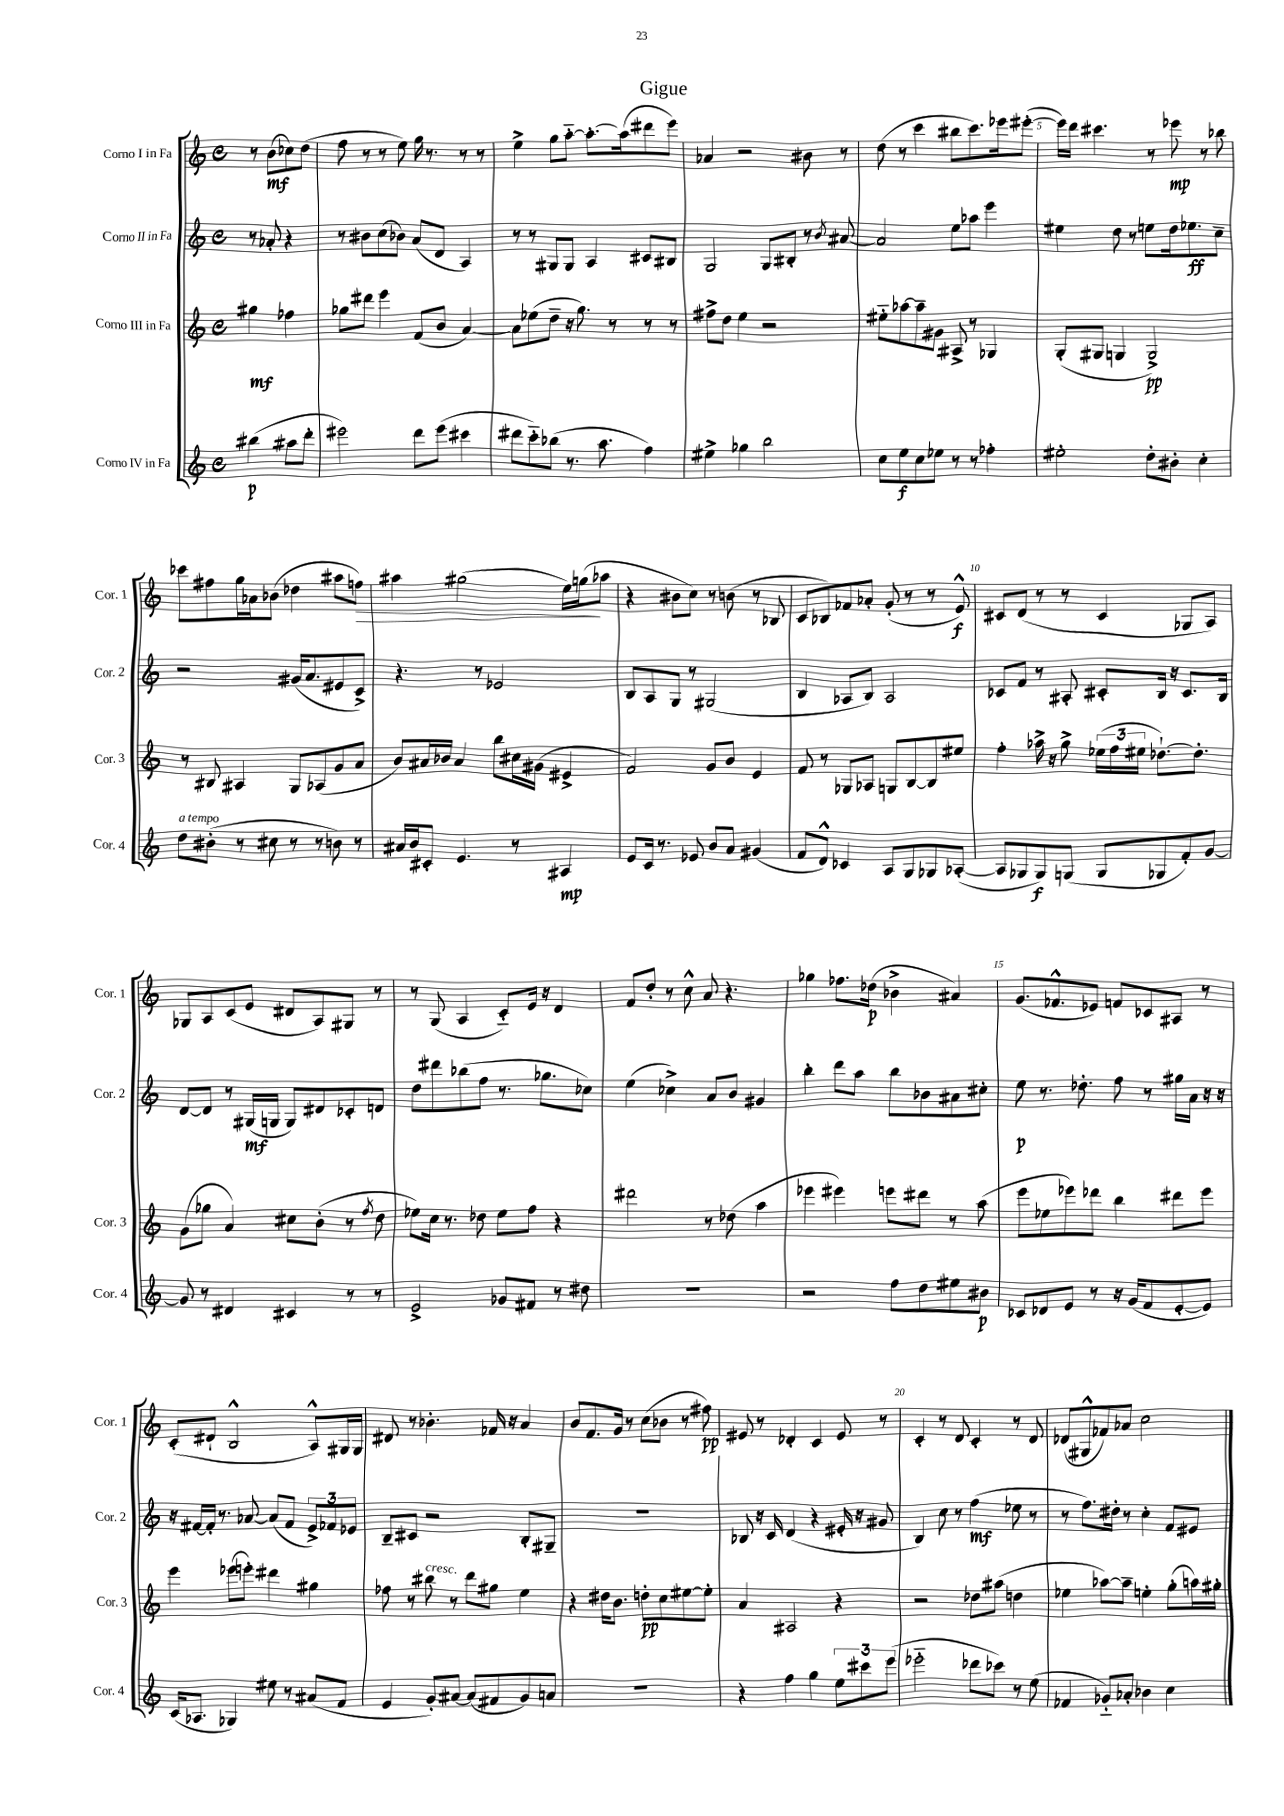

**kern	**dynam	**kern	**dynam	**kern	**dynam	**kern	**dynam
*part4	*part4	*part3	*part3	*part2	*part2	*part1	*part1
*staff4	*staff4	*staff3	*staff3	*staff2	*staff2	*staff1	*staff1
*I"Corno IV in Fa	*	*I"Corno III in Fa	*	*I"Corno II in Fa	*	*I"Corno I in Fa	*
*I'Cor. 4	*	*I'Cor. 3	*	*I'Cor. 2	*	*I'Cor. 1	*
*clefG2	*	*clefG2	*	*clefG2	*	*clefG2	*
*k[]	*	*k[]	*	*k[]	*	*k[]	*
*M4/4	*	*M4/4	*	*M4/4	*	*M4/4	*
*met(c)	*	*met(c)	*	*met(c)	*	*met(c)	*
=	=	=	=	=	=	=	=
(4bb#X\	p	4gg#X\	mf	8r	.	8r	.
.	.	.	.	8a-X'/	.	(8b\L	mf
8aa#X\L	.	4ff-X\	.	4r	.	8cc-X\)	.
8ddd'\J	.	.	.	.	.	(8dd\J	.
=1	=1	=1	=1	=1	=1	=1	=1
2eee#X\)	.	8gg-X\L	.	8r	.	8ff\	.
.	.	8ddd#X\J	.	8b#X\L	.	8r	.
.	.	4eee\	.	(8cc\	.	8r	.
.	.	.	.	8b-X\J)	.	8ee\)	.
8ddd\L	.	(8f/L	.	(8a/L	.	16gg\	.
.	.	.	.	.	.	8.r	.
(8eee#\J	.	8b/J	.	8d/J	.	.	.
4ccc#X\	.	[4a/)	.	4A/)	.	8r	.
.	.	.	.	.	.	8r	.
=2	=2	=2	=2	=2	=2	=2	=2
8ddd#X\L	.	8a\L]	.	8r	.	4ee^\	.
8ccc\)	.	(8ee-X\	.	8r	.	.	.
(8bb-X\J	.	8dd~\J	.	8G#X/L	.	8gg\L	.
8.r	.	16r	.	8G#/J	.	[8aa\J	.
.	.	8.gg\)	.	.	.	.	.
.	.	.	.	4A/	.	8.aa'\L_	.
8.aa\	.	.	.	.	.	.	.
.	.	8r	.	.	.	.	.
.	.	.	.	.	.	(16aa\k]	.
4ff\)	.	8r	.	8c#X/L	.	8ddd#X\	.
.	.	8r	.	8B#X/J	.	8eee\J)	.
=3	=3	=3	=3	=3	=3	=3	=3
4ee#X^\	.	8ff#X^\L	.	2G/	.	4a-X/	.
.	.	8dd\J	.	.	.	.	.
4gg-X\	.	4ee\	.	.	.	2r	.
2bb\	.	2r	.	8G/L	.	.	.
.	.	.	.	8B#X'/J	.	.	.
.	.	.	.	8r	.	8b#X\	.
.	.	.	.	8qb/	.	.	.
.	.	.	.	[8a#X/	.	8r	.
=4	=4	=4	=4	=4	=4	=4	=4
8cc\L	.	8ee#X\L	.	2a#/]	.	(8dd\	.
8ee\	f	[8aa-X\	.	.	.	8r	.
8cc\	.	8aa-~\]	.	.	.	4ccc\	.
8ee-X\J	.	8g#X\J	.	.	.	.	.
8r	.	8A#X^/	.	8ee\L	.	8bb#X\L	.
8r	.	8r	.	8aa-X\J	.	8.ccc\)	.
4ff-X'\	.	4G-X/	.	4eee\	.	.	.
.	.	.	.	.	.	16eee-X\k	.
.	.	.	.	.	.	([8eee#X'\J	.
=5	=5	=5	=5	=5	=5	=5	=5
2ee#X'\	.	(8G'/L	.	4ee#X\	.	16eee#\LL])	.
.	.	.	.	.	.	16ddd\JJ	.
.	.	8G#X/J	.	.	.	4.ccc#X\	.
.	.	4Gn/	.	8dd\	.	.	.
.	.	.	.	8r	.	.	.
8dd'\L	.	2G^/)	pp	8een\L	.	8r	.
8b#X'\J	.	.	.	16dd\k	.	8eee-X\	mp
.	.	.	.	8.ee-X\	ff	.	.
4cc'\	.	.	.	.	.	8r	.
.	.	.	.	8cc~\J	.	8bb-X\	.
!!LO:LB:g=z
=6	=6	=6	=6	=6	=6	=6	=6
!LO:TX:a:i:t=a tempo	!	!	!	!	!	!	!
8dd\L	.	8r	.	2r	.	8ccc-X\L	.
(8b#X'\J	.	8B#X/	.	.	.	8ff#X\	.
8r	.	4A#X/	.	.	.	16gg\L	.
.	.	.	.	.	.	16a-X\J	.
8cc#X\	.	.	.	.	.	(8b-X\J	.
8r	.	8G/L	.	(16g#X/KL	.	4dd-X\	.
.	.	.	.	8.a/	.	.	.
8r	.	(8A-X/	.	.	.	.	.
8bn\)	.	8g/	.	8e#X/	.	8aa#X\L	.
!	!	!	!	!	!	!	!LO:HP:b
8r	.	8a/J	.	8c^/J)	.	8ffn\J)	>
=7	=7	=7	=7	=7	=7	=7	=7
16a#X/LL	.	8b/L)	.	4.r	.	4aa#X\	.
16b/J	.	.	.	.	.	.	.
8c#X'/J	.	16a#X/L	.	.	.	.	.
.	.	16b-X/JJ	.	.	.	.	.
4.e/	.	4a#/	.	.	.	(2gg#X\	.
.	.	.	.	8r	.	.	.
.	.	8bb\L	.	2e-X/	.	.	.
8r	.	16cc#X\L	.	.	.	.	.
.	.	(16g#X\JJ	.	.	.	.	.
4A#X/	mp	4e#X^/	.	.	.	16ee\LL)	.
.	.	.	.	.	.	(16ggn\J	.
.	.	.	.	.	.	8aa-X\J	]
=8	=8	=8	=8	=8	=8	=8	=8
8e/L	.	2f/)	.	8B/L	.	4r	.
16c/Jk	.	.	.	8A/	.	.	.
8.r	.	.	.	.	.	.	.
.	.	.	.	8G/J	.	8b#X\L	.
8e-X/	.	.	.	8r	.	8cc\J)	.
8b/L	.	8g/L	.	(2G#X/	.	8r	.
8a/J	.	8b/J	.	.	.	(8bn\	.
(4g#X/	.	4e/	.	.	.	8r	.
.	.	.	.	.	.	8B-X/	.
=9	=9	=9	=9	=9	=9	=9	=9
8f/L	.	8f/	.	4B/	.	8c/L	.
8d^^/J)	.	8r	.	.	.	8B-X/)	.
4c-X/	.	8G-X/L	.	8A-X/L	.	8f-X/	.
.	.	8A-X/J	.	8B/J)	.	8a-X'/J	.
8A/L	.	8Gn/L	.	2A-/	.	(8g'/	.
8G/	.	[8B/	.	.	.	8r	.
8G-X/	.	8B/]	.	.	.	8r	.
([8A-X'/J	.	8ee#X/J	.	.	.	8e^^/)	f
=10	=10	=10	=10	=10	=10	=10	=10
8A-/L]	.	4ff'\	.	8c-X/L	.	8c#X/L	.
8G-X/	.	.	.	8f/J	.	(8d/J	.
8G-/)	f	16aa-X^\	.	8r	.	8r	.
.	.	16r	.	.	.	.	.
(8Gn/J	.	8gg^\	.	8A#X'/	.	8r	.
8G/L	.	(24ee-X\LL	.	8c#X'/L	.	4c#/	.
.	.	24ff\	.	.	.	.	.
.	.	24ee#X\JJ	.	.	.	.	.
8G-X/	.	[8.dd-X`\L)	.	16B/Jk	.	.	.
.	.	.	.	16r	.	.	.
8f'/)	.	.	.	8.c#/L	.	8G-X/L	.
.	.	8.dd-'\J]	.	.	.	.	.
[8g/J	.	.	.	.	.	8A/J)	.
.	.	.	.	16B/Jk	.	.	.
!!LO:LB:g=z
=11	=11	=11	=11	=11	=11	=11	=11
8g/]	.	(8g\L	.	[8d/L	.	8G-X/L	.
8r	.	8gg-X\J	.	8d/J]	.	8A/	.
4d#X/	.	4a/)	.	8r	.	(8c/	.
.	.	.	.	(16G#X/LL	mf	8e/J	.
.	.	.	.	16Gn/JJ	.	.	.
4c#X/	.	8cc#X\L	.	8G/L)	.	8d#X/L	.
.	.	(8b'\J	.	8d#X/	.	8A/)	.
8r	.	8r	.	8c-X'/	.	8G#X/J	.
.	.	8qff/	.	.	.	.	.
8r	.	8dd\	.	8dn/J	.	8r	.
=12	=12	=12	=12	=12	=12	=12	=12
2e^/	.	8ee-X\L)	.	8dd\L	.	8r	.
.	.	16cc\Jk	.	8ddd#X\	.	(8G/	.
.	.	8.r	.	.	.	.	.
.	.	.	.	(8bb-X\	.	4A/	.
.	.	8dd-X\	.	8ff\J	.	.	.
8g-X/L	.	8ee-\L	.	8.r	.	8c/L)	.
8f#X/J	.	8ff\J	.	.	.	16e/Jk	.
.	.	.	.	8.gg-X\L	.	16r	.
8r	.	4r	.	.	.	4d/	.
8dd#X\	.	.	.	8cc-X\J)	.	.	.
=13	=13	=13	=13	=13	=13	=13	=13
1r	.	2ddd#X\	.	(4ee\	.	8f/L	.
.	.	.	.	.	.	8dd'/J	.
.	.	.	.	4cc-X^\)	.	8r	.
.	.	.	.	.	.	8cc^^\	.
.	.	8r	.	8a/L	.	8a/	.
.	.	(8dd-X\	.	8b/J	.	4.r	.
.	.	4aa\	.	4g#X/	.	.	.
=14	=14	=14	=14	=14	=14	=14	=14
2r	.	4eee-X\	.	4bb'\	.	4gg-X\	.
.	.	4eee#X\)	.	8ddd\L	.	8.ff-X\L	.
.	.	.	.	8aa\J	.	.	.
.	.	.	.	.	.	(16dd-X\Jk	p
8ff\L	.	8eeen\L	.	8bb\L	.	4b-X^\	.
8dd\	.	8ddd#X\J	.	8b-X\	.	.	.
8ee#X\	.	8r	.	8a#X\	.	4a#X/)	.
8b#X\J	p	(8aa\	.	8cc#X'\J	.	.	.
=15	=15	=15	=15	=15	=15	=15	=15
8c-X/L	.	8eee\L	.	8ee\	p	(8.g/L	.
8d-X/	.	8ee-X\	.	8.r	.	.	.
.	.	.	.	.	.	8.f-X^^/	.
8e/J	.	8eee-X\)	.	.	.	.	.
.	.	.	.	8.dd-X'\	.	.	.
8r	.	8ddd-X\J	.	.	.	8e-X/J)	.
16r	.	4bb\	.	8ff\	.	8fn/L	.
(16g/KL	.	.	.	.	.	.	.
8f/	.	.	.	8r	.	8c-X/	.
[8e'/	.	8ddd#X\L	.	16gg#X\LL	.	8A#X/J	.
.	.	.	.	16a\JJ	.	.	.
8e/J])	.	8eee-\J	.	16r	.	8r	.
.	.	.	.	16r	.	.	.
!!LO:LB:g=z
=16	=16	=16	=16	=16	=16	=16	=16
(16c/KL	.	4eee\	.	16r	.	(8c'/L	.
8.A-X/J	.	.	.	[16f#X/LL	.	.	.
.	.	.	.	16f#'/JJ]	.	8d#X`/J	.
.	.	.	.	8.r	.	.	.
4G-X/)	.	(8eee-X\L	.	.	.	2B^^/	.
.	.	8eeen'\J)	.	[8a-X/	.	.	.
8ee#X\	.	4ddd#X\	.	(8a-/L]	.	.	.
8r	.	.	.	8f#/J	.	.	.
(8a#X/L	.	4gg#X\	.	12e^/L)	.	8A^^/L)	.
.	.	.	.	12f-X/	.	.	.
8f/J	.	.	.	.	.	16G#X/L	.
.	.	.	.	12e-X/J	.	.	.
.	.	.	.	.	.	16G#/JJ	.
=17	=17	=17	=17	=17	=17	=17	=17
4e/	.	8ff-X\	.	8B~/L	.	8d#X/	.
.	.	8r	.	8c#X/J	.	8r	.
!	!	!LO:TX:a:i:t=cresc.	!	!	!	!	!
8g'/L)	.	8bb#X\	.	2r	.	4.b-X'\	.
[8a#X/J	.	8r	.	.	.	.	.
(8a#/L]	.	8ddd\L	.	.	.	.	.
8f#X/	.	8gg#X\J	.	.	.	16f-X/	.
.	.	.	.	.	.	16r	.
8g/)	.	4ee\	.	8B'/L	.	4a/	.
8an/J	.	.	.	8G#X~/J	.	.	.
=18	=18	=18	=18	=18	=18	=18	=18
1r	.	4r	.	1r	.	8b/L	.
.	.	.	.	.	.	8.f/	.
.	.	16dd#X\KL	.	.	.	.	.
.	.	8.b\J	.	.	.	16g/Jk	.
.	.	.	.	.	.	8r	.
.	.	8ddn'\L	pp	.	.	(8cc\L	.
.	.	8cc\	.	.	.	8b-X\J	.
.	.	[8ee#X\	.	.	.	8r	.
.	.	8ee#'\J]	.	.	.	8ff#X\)	pp
=19	=19	=19	=19	=19	=19	=19	=19
4r	.	4a/	.	8B-X/	.	8e#X/	.
.	.	.	.	16r	.	8r	.
.	.	.	.	16c/	.	.	.
4ff\	.	2A#X/	.	(4d/	.	4d-X'/	.
4gg\	.	.	.	4r	.	4c/	.
12ee\L	.	4r	.	16e#X'/	.	8e#/	.
.	.	.	.	16r	.	.	.
12ccc#X\	.	.	.	.	.	.	.
.	.	.	.	8g#X/	.	8r	.
(12eee\J	.	.	.	.	.	.	.
=20	=20	=20	=20	=20	=20	=20	=20
2eee-X\	.	2r	.	4B/)	.	4c'/	.
.	.	.	.	8cc\	.	8r	.
.	.	.	.	8r	.	8d/	.
8ddd-X\L	.	8dd-X\L	.	(4ff\	mf	4c'/	.
8ccc-X\J)	.	(8aa#X\J	.	.	.	.	.
8r	.	4ddn\	.	8ee-X\	.	8r	.
(8ee\	.	.	.	8r	.	8d/	.
=21	=21	=21	=21	=21	=21	=21	=21
4f-X/	.	4ee-X\	.	8r	.	(8d-X/L	.
.	.	.	.	8.ff\L)	.	8G#X^^/	.
8g-X/L)	.	[8aa-X\L)	.	.	.	8f-X/)	.
.	.	.	.	16dd#X'\Jk	.	.	.
8a-X'/J	.	8aa-~\J]	.	8r	.	8a-X/J	.
4b-X\	.	4een'\	.	4cc'\	.	2cc\	.
4cc\	.	(8gg'\L	.	8f/L	.	.	.
.	.	16aan\L)	.	8e#X/J	.	.	.
.	.	16gg#X'\JJ	.	.	.	.	.
==	==	==	==	==	==	==	==
*-	*-	*-	*-	*-	*-	*-	*-
